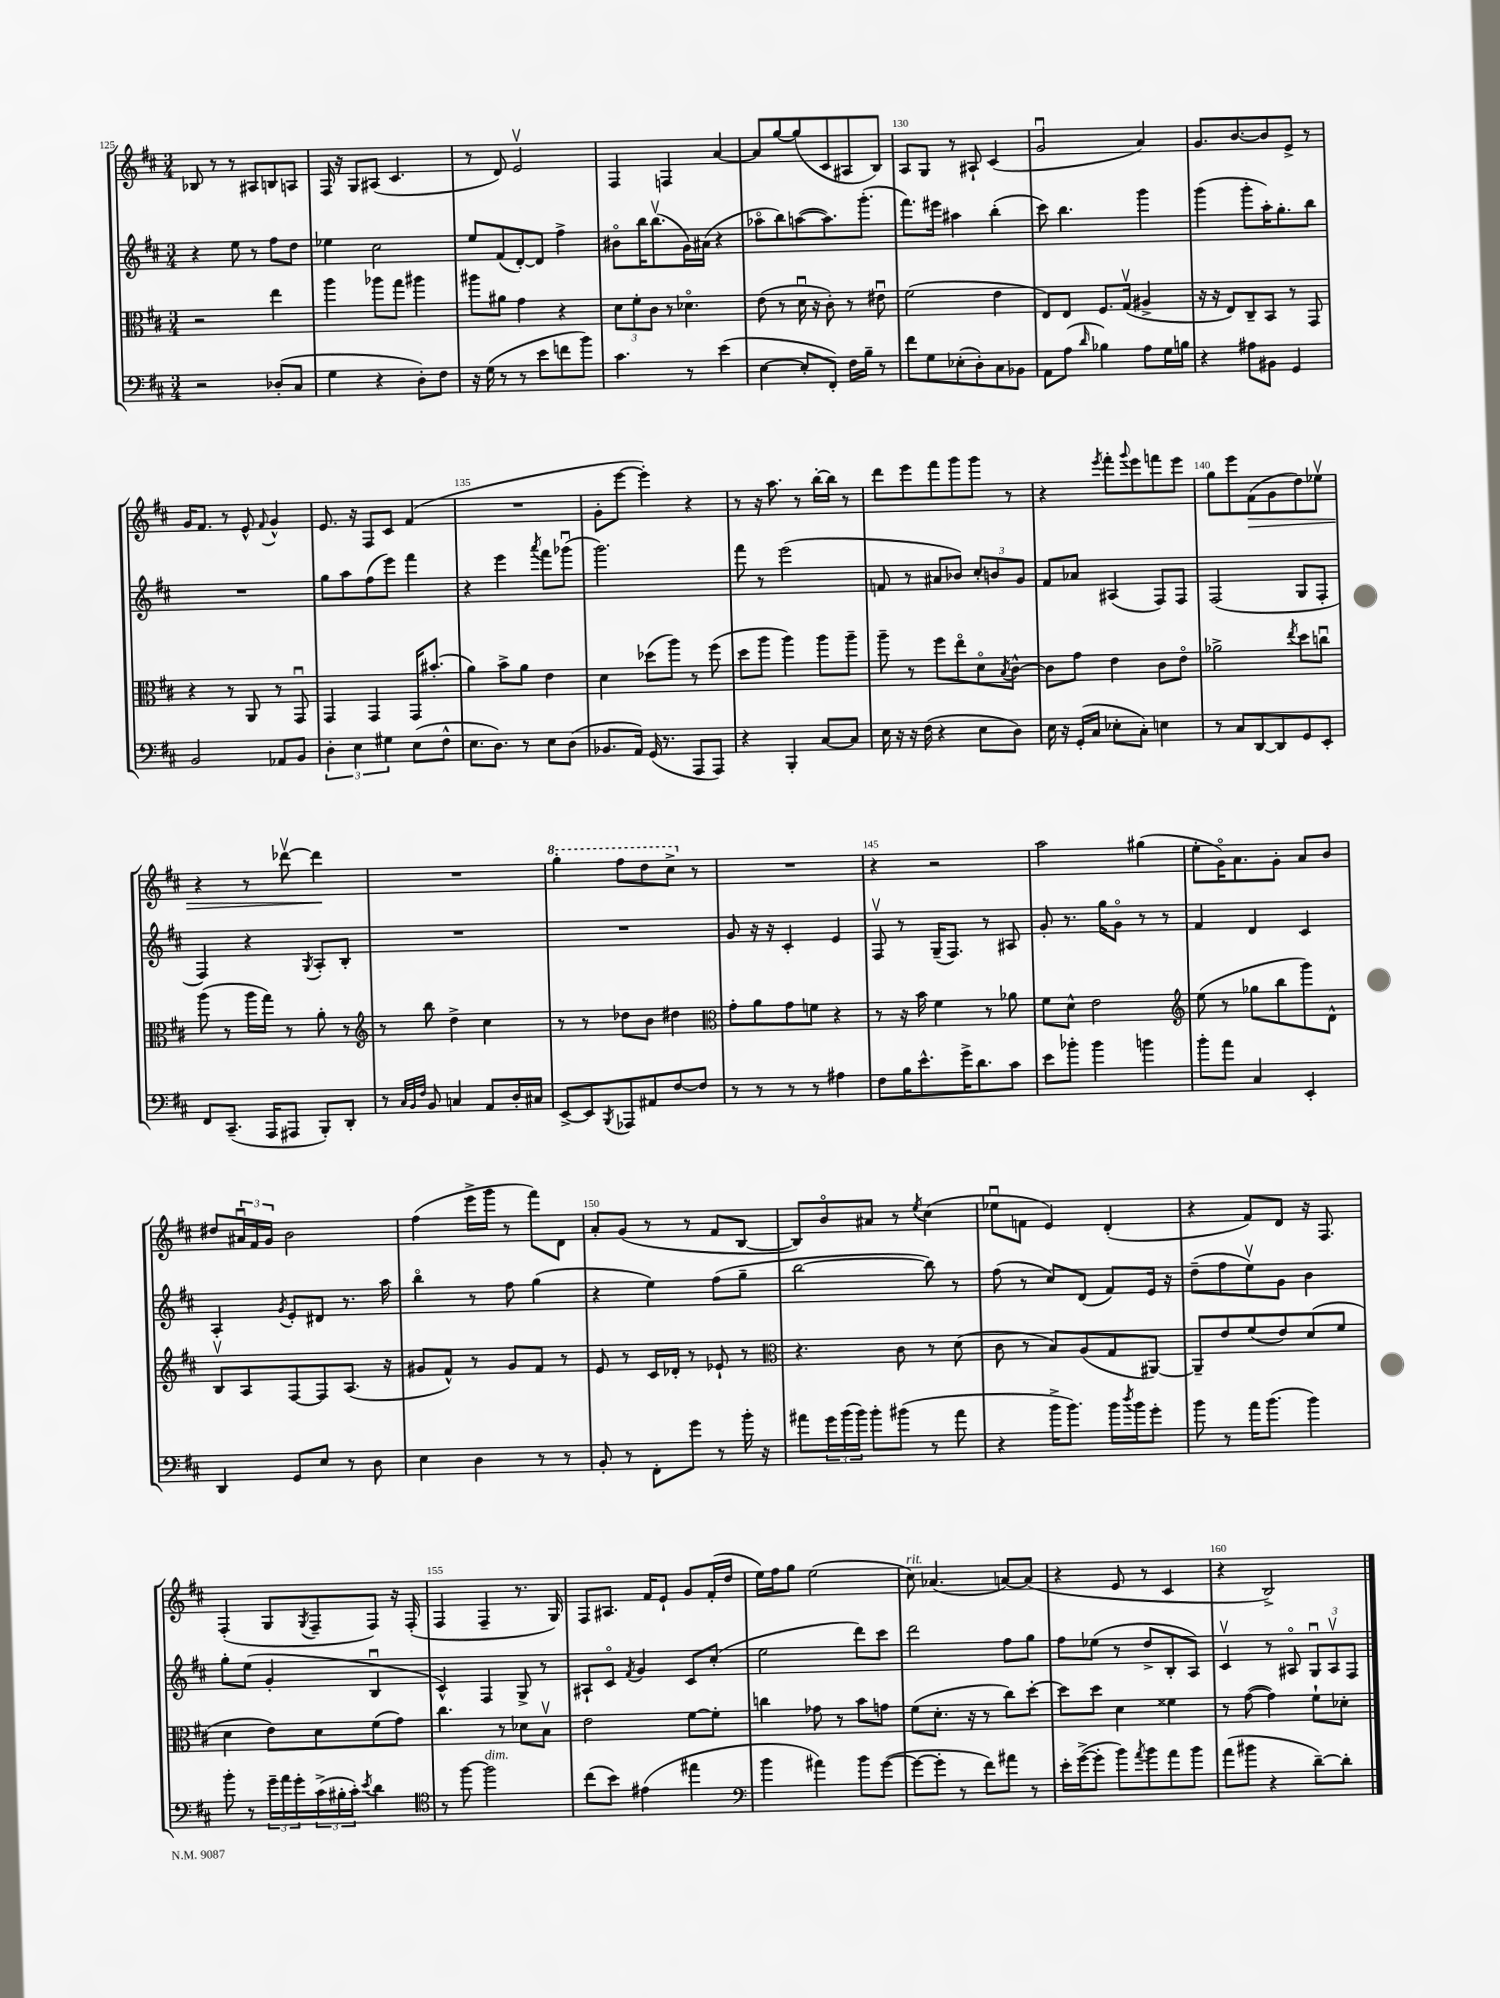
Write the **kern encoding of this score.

**kern	**kern	**kern	**kern
*staff4	*staff3	*staff2	*staff1
*clefF4	*clefC3	*clefG2	*clefG2
*k[f#c#]	*k[f#c#]	*k[f#c#]	*k[f#c#]
*M3/4	*M3/4	*M3/4	*M3/4
2r	2r	4r	8B-
.	.	.	8r
.	.	8ee	8r
.	.	8r	8A#
(8D-'	4ee	8ff#	8B
8C#	.	8dd	8A
=	=	=	=
4G	4aa	4ee-	16F#
.	.	.	16r
.	.	.	8G
4r	8aa-	2cc#	(8A#
.	8gg	.	4.c#
8D')	4aa#	.	.
8F#	.	.	.
=	=	=	=
16r	8aa#	8ee	8r
(16G	.	.	.
8r	8a#	(8f#	8d)
8r	4g	[8d')	2ev
8e	.	8d]	.
8f	4r	4ff#^	.
8b)	.	.	.
=	=	=	=
4.c#	12d	8b#o	4F#
.	12f#'	.	.
.	.	16bb	.
.	12c#	.	.
.	.	(8.bbv	.
.	8r	.	4F
8r	4.d-o	16g)	.
.	.	(16a#	.
(4e	.	4r	[4a
=	=	=	=
[4E	(8e	8aa-o	8a]
.	8r	8bb)	[8gg
8E']	16du	([8aa	(8gg]
.	16r	.	.
8FF#')	8c#')	8.aa])	8c#
16F#	8r	.	8A#
16B~	.	(8.ggg'	.
8r	8e#u	.	8B)
=	=	=	=
8f#	(2f#	8.fff#)	8A
8G	.	.	8G
.	.	16eee#	.
(8E-'	.	4aa#	8r
8D')	.	.	8A#`
8C#	4e	(4bb'	(4c#
8BB-	.	.	.
=	=	=	=
8AA	8E)	8ccc#)	2gu
(8A	8E	4.bb	.
16qqd	.	.	.
4B-)	8.F#	.	.
.	(16Gv	.	.
8A	4A#^	4ggg	4a)
16G	.	.	.
16B	.	.	.
=	=	=	=
4r	16r	(4ggg	8.g
.	16r	.	.
.	8E)	.	.
.	.	.	[8.b
8A#	8C#~	8ggg'	.
8BB#	8BB	16aa')	8b]
.	.	8.gg'	.
4GG	8r	.	8e^
.	8GG	8bb	8r
=	=	=	=
2BB	4r	2.r	16g
.	.	.	8.f#
.	8r	.	8r
.	8AA	.	8e^^
.	.	.	8qqf#
8AA-	8r	.	4g^^
8BB	8GGu	.	.
=	=	=	=
6D'	4GG	8gg	8.e
.	.	8aa	.
6E	.	.	.
.	.	.	16r
.	4GG	(8ff#	8F#
6G#	.	.	.
.	.	8eee)	8c#
(8E	16GG	4fff#	(4f#
.	(8.b#'	.	.
8F#^^	.	.	.
=	=	=	=
8.E	4a)	4r	2.r
8.D)	.	.	.
.	8b^	4eee	.
8r	8a	.	.
.	.	8qaaa	.
8E	4e	8fff#	.
(8D	.	(8ggg-u	.
=	=	=	=
8.BB-	4d	2.ggg)	8g'
.	.	.	[8eee
16AA)	.	.	.
(16GG	(8dd-	.	4eee'])
8.r	.	.	.
.	8aa)	.	.
8AAA	8r	.	4r
8AAA)	(8ff#	.	.
=	=	=	=
4r	8dd	8fff#	8r
.	8aa	8r	16r
.	.	.	8.aa
4BBB'	4aa)	(2eee	.
.	.	.	8r
[8C#	8aa	.	[16bb'
.	.	.	16bb]
8C#]	8aa~	.	8r
=	=	=	=
16E	8aa~	8f	8ddd
16r	.	.	.
16r	8r	8r	8eee
(16F#	.	.	.
4r	8ff#	8a#	8fff#
.	8eeo	8b-)	8ggg
8E	8do	12cc#'	8ggg
.	.	12b	.
.	8qB	.	.
8D)	[8c#^^	.	8r
.	.	12g	.
=	=	=	=
16E	8c#]	8f#	4r
16r	.	.	.
(16GG'	8g	8a-	.
16C#	.	.	.
.	.	.	8qeee
8E-'	4e	(4A#	8fff#'
.	.	.	8qqggg
8C#')	.	.	8eee
4E	8c#	8F#)	8fff
.	8eo	8F#	8eee
=	=	=	=
8r	2a-^	(2F#	8gg
8C#	.	.	8eee
[8DD	.	.	(8f#
8DD]	.	.	8g
.	8qee	.	.
8GG	8dd	8G	8dd)
8EE'	8ccu	8F#'	8ee-v
=	=	=	=
8FF#	(8aa	4F#)	4r
(8.CC#~	8r	.	.
.	16aa	4r	8r
16AAA	16gg)	.	.
8AAA#	8r	.	[8ddd-v
.	.	8qG	.
8BBB')	8a'	8A'	4ddd-]
8DD'	8r	8B'	.
=	=	=	=
*	*clefG2	*	*
8r	8r	2.r	2.r
32qqC#	.	.	.
32qqBB	.	.	.
32qqF#	.	.	.
8BB	8bb	.	.
4C	4dd^	.	.
8AA	4cc#	.	.
16D'	.	.	.
16C#	.	.	.
=	=	=	=
[8EE^	8r	2.r	4ggg'
8EE]	8r	.	.
8qBBB	.	.	.
8AAA-	8dd-	.	8fff#
8AA#	8b	.	8ddd
[8F#	4dd#	.	8ccc#^
8F#]	.	.	8r
=	=	=	=
*	*clefC3	*	*
8r	8g'	8g	2.r
8r	8a	16r	.
.	.	16r	.
8r	8g	4c#'	.
8r	8f	.	.
4A#	4r	4e	.
=	=	=	=
8F#	8r	8F#v	4r
16B	16r	8r	.
8.e^^	16b	.	.
.	4f#	(16G~	2r
.	.	8.F#)	.
16g^	.	.	.
8.d	.	.	.
.	8r	8r	.
8c#	8a-	8A#	.
=	=	=	=
8e	8f#	8g'	2aa
8b-'	8d^^	8.r	.
4b-	2e	.	.
.	.	16gg	.
.	.	8go	.
4b	.	8r	(4gg#
.	.	8r	.
=	=	=	=
*	*clefG2	*	*
8b'	(8ee	4f#	8ee'
8a	8r	.	16go)
.	.	.	8.a
4C#	8gg-	4d	.
.	8bb	.	8g'
4EE'	8ggg)	4c#	8a
.	8d^^	.	8b
=	=	=	=
4DD	8Bv	4A'	8dd#
.	8A	.	24a#u
.	.	.	24f#
.	.	.	24g
.	.	8qg	.
8GG	[8F#	8e'	2b
8E	8F#]	8d#	.
8r	(8.A	8.r	.
8D	.	.	.
.	16r	16aa	.
=	=	=	=
4E	8g#	4bbo	(4ff#
.	8f#^^)	.	.
4D	8r	8r	16eee^
.	.	.	16ggg
.	8g#	8ff#	8r
8r	8f#	(4gg	8fff#)
8r	8r	.	8d
=	=	=	=
8BB'	8e	4r	8a'
8r	8r	.	(8g
8FF#'	16c#	4ee)	8r
.	16d-'	.	.
8g	8r	.	8r
8r	8e-`	(8ff#	8f#
16b'	8r	8gg~	[8B
16r	.	.	.
=	=	=	=
*	*clefC3	*	*
8a#	4.r	[2bb	8B])
24g	.	.	8bo
(24b	.	.	.
24b)	.	.	.
8b'	.	.	8a#
(8b#	8c#	.	8r
.	.	.	8qee
8r	8r	8bb])	(4cc#
8a#	(8d	8r	.
=	=	=	=
4r	8c#	(8ff#	8ee-u
.	8r	8r	8f
16b^	8B)	8cc#)	4e)
8.b)	.	.	.
.	(8A	(8d	.
16b	8G	8f#)	(4d'
8qdd	.	.	.
16b	.	.	.
8g'	[8AA#)	16e	.
.	.	16r	.
=	=	=	=
8b	8AA#~]	(8dd~	4r
8r	8e	8ff#	.
16a	(8f#	8eev)	8f#)
(8.b	.	.	.
.	8e)	8g	8d
4b)	(8d	4b	16r
.	.	.	8.F#
.	8f#	.	.
=	=	=	=
8b'	4d	8gg'	(4F#'
8r	.	(8ee	.
24g~	8e)	4g'	8G
24a	.	.	.
24g'	.	.	.
.	.	.	8qG
(24c#^	8d	.	8F#~
24B#'	.	.	.
24c#')	.	.	.
8qe	.	.	.
4d	(8f#	4Bu	8F#)
.	8g)	.	16r
.	.	.	(16F#'
=	=	=	=
*clefC4	*	*	*
8r	4.cc#	4c#^^)	4F#
[8ff#	.	.	.
2ff#]	.	4F#	4F#~
.	8r	.	.
.	8d-	8G^	8.r
.	8Bv	8r	.
.	.	.	16G)
=	=	=	=
(8cc#	2e	8A#`	8F#
8b)	.	8c#o	8.A#
.	.	8qf#	.
(4e#	.	4g	.
.	.	.	16f#
.	.	.	8e`
4ee#	[8f#	8c#	8g
.	8f#']	(8cc#'	(16f#'
.	.	.	16dd
=	=	=	=
*clefF4	*	*	*
4b	4cc	2ee	16ee)
.	.	.	16ff#
.	.	.	8gg
4a#)	8g-	.	(2ee
.	8r	.	.
8b	8b	8ddd)	.
([8g	8g	8ccc#	.
=	=	=	=
8g_	(8f#	2ddd	8cc#)
8g']	8.d'	.	(4.a-
8r	.	.	.
.	16r	.	.
8f#)	8r	.	.
8a#	8cc#)	8ff#	[8a)
8r	[8dd'	8gg	(8a]
=	=	=	=
16e'	8dd]	8ff#	4r
([16g^	.	.	.
8g']	8dd	(8ee-	.
8b)	4d	8r	8e
8qa	.	.	.
8b	.	8dd^	8r
8a	4f##	8B'	4c#
8b	.	8A)	.
=	=	=	=
(8a	8r	4c#v	4r
8b#	([8g	.	.
4r	4g])	8r	2B^)
.	.	8A#o	.
[8d~)	8f#`	12Gu	.
.	.	12A#v	.
8d']	8d-'	.	.
.	.	12F#	.
==	==	==	==
*-	*-	*-	*-
